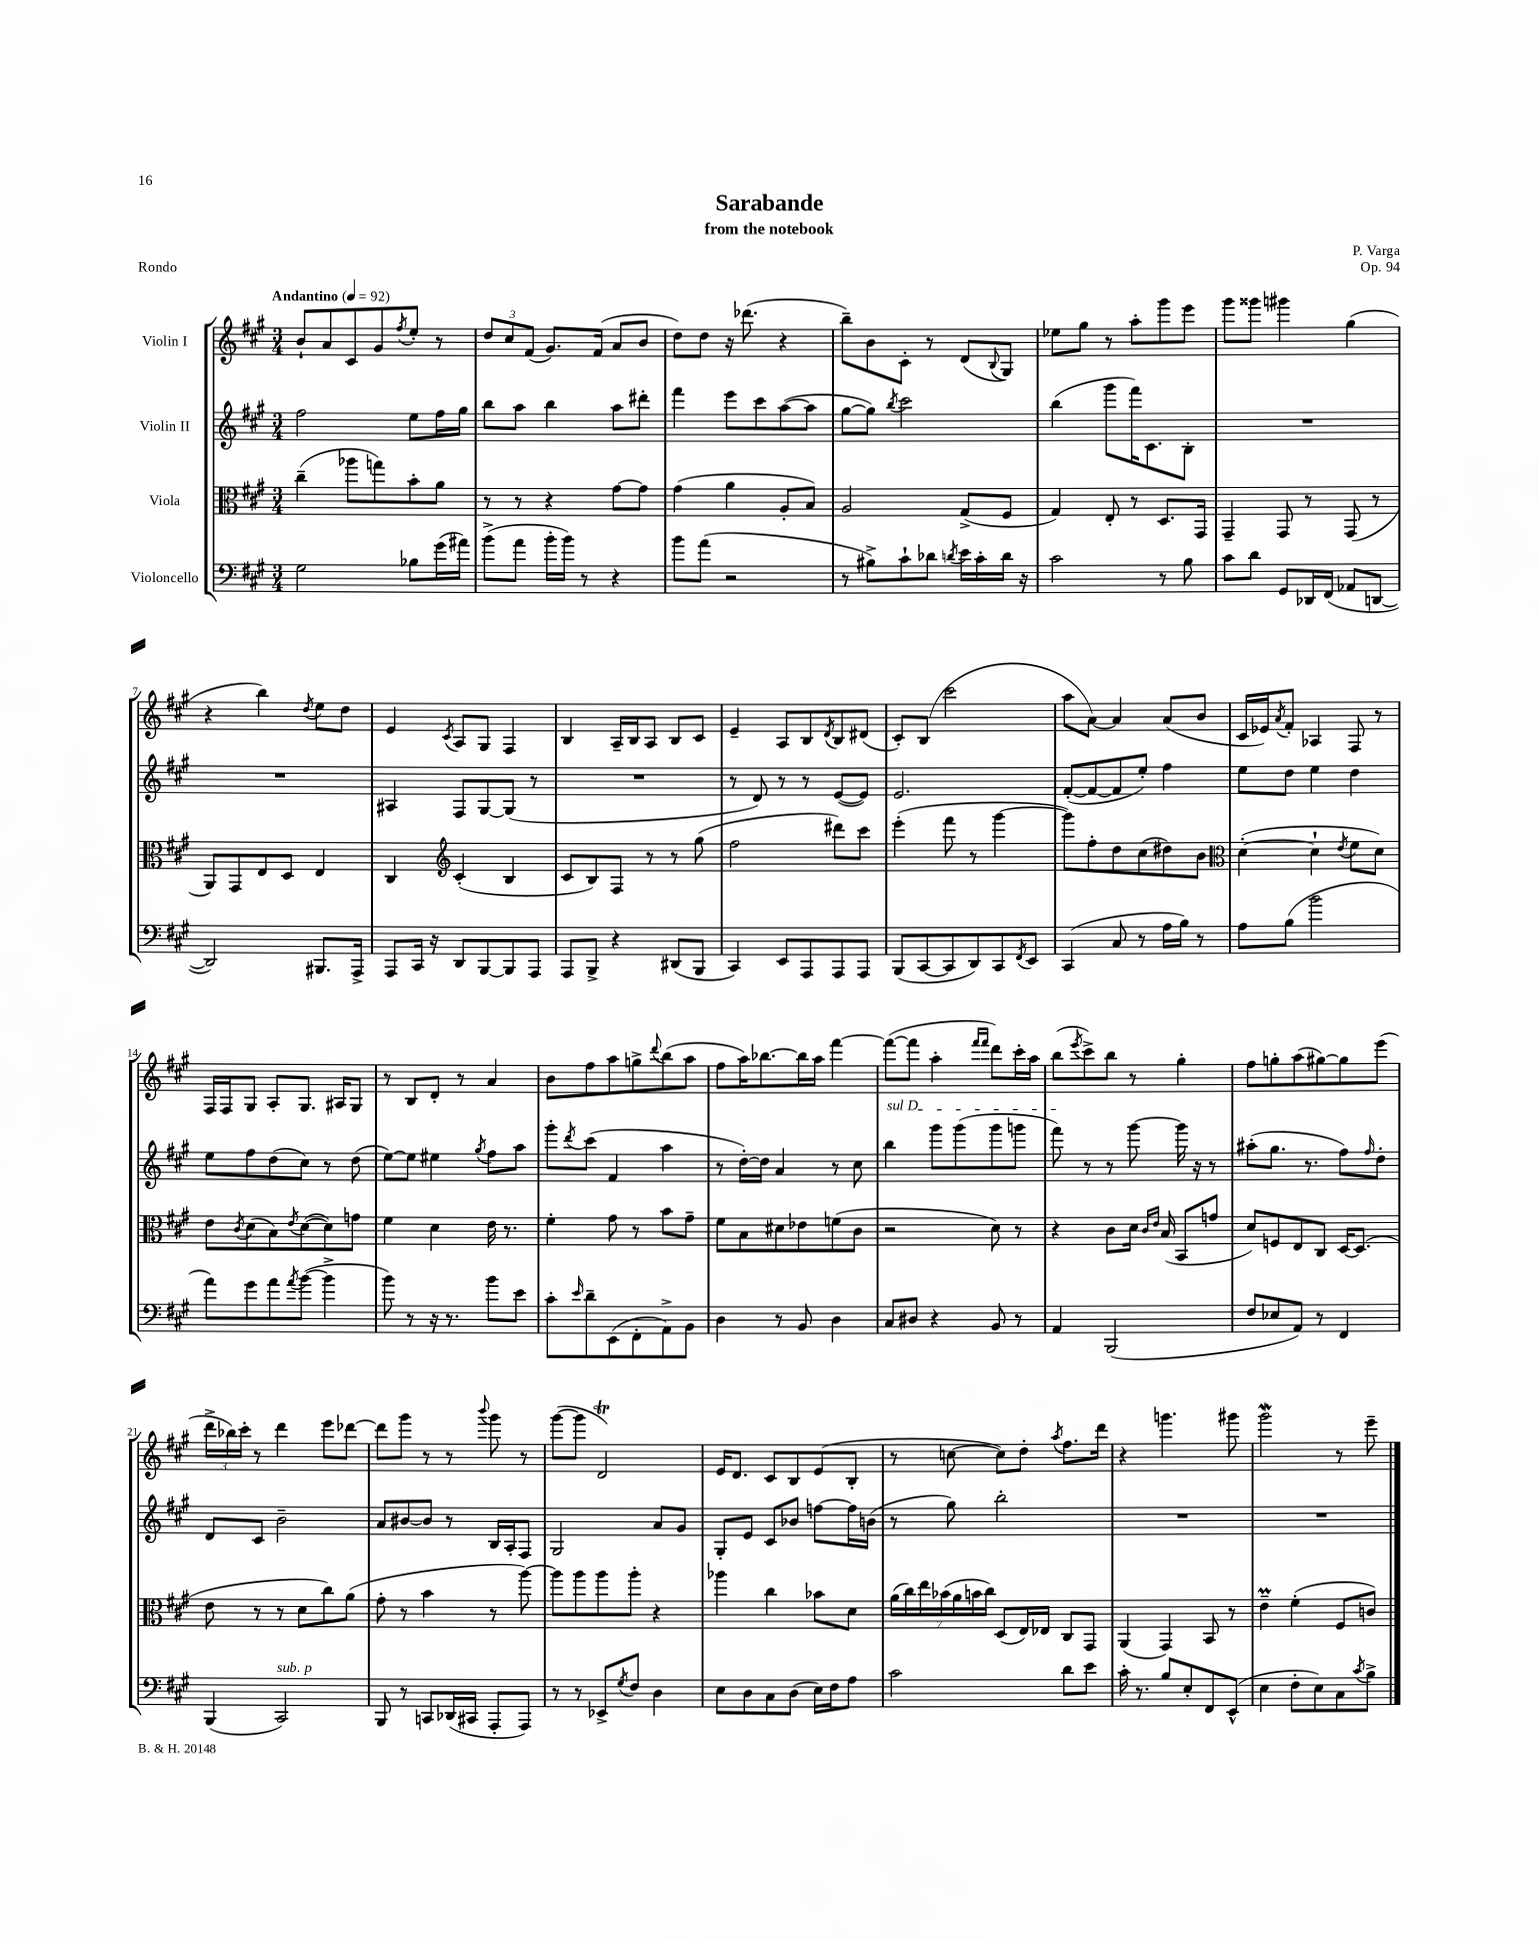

**kern	**kern	**kern	**kern
*staff4	*staff3	*staff2	*staff1
*clefF4	*clefC3	*clefG2	*clefG2
*k[f#c#g#]	*k[f#c#g#]	*k[f#c#g#]	*k[f#c#g#]
*M3/4	*M3/4	*M3/4	*M3/4
*MM92	*MM92	*MM92	*MM92
2G#	(4cc#~	2ff#	8b`
.	.	.	8a
.	8aa-	.	8c#
.	8gg)	.	8g#
.	.	.	8qff#
8B-	8b'	8ee	8ee'
(16g#	8a	16ff#	8r
16a#)	.	16gg#	.
=	=	=	=
(8b^	8r	8bb	12dd
.	.	.	12cc#
8a	8r	8aa	.
.	.	.	(12f#
16b'	4r	4bb	8.g#)
16b)	.	.	.
8r	.	.	.
.	.	.	(16f#
4r	[8g#	8aa	8a
.	8g#]	8ddd#'	8b
=	=	=	=
8b	(4g#	4fff#	8dd)
(8a	.	.	8dd
2r	4a	8eee	16r
.	.	.	(8.ddd-
.	.	8ccc#	.
.	8A'	([8aa	4r
.	8B)	8aa]	.
=	=	=	=
8r	2A	[8gg#	8bb~)
8B#^)	.	8gg#])	8b
.	.	8qbb	.
8c#`	.	2ccc#	8c#'
8d-	.	.	8r
8qd	.	.	.
16e	(8G#^	.	(8d
16c#'	.	.	.
.	.	.	8qqB
16d	8F#	.	8G#)
16r	.	.	.
=	=	=	=
2c#	4G#)	(4bb	8ee-
.	.	.	8gg#
.	8E'	8ggg#	8r
.	8r	16fff#)	8aa'
.	.	8.c#	.
8r	8.D	.	8ggg#
8B	.	8B'	8eee
.	16GG#	.	.
=	=	=	=
8c#	4GG#~	2.r	8ggg#
8d	.	.	8ggg##
8GG#	8GG#	.	4ggg#
16DD-	8r	.	.
(16FF#	.	.	.
8AA-	(8GG#	.	(4gg#
[8DD	8r	.	.
=	=	=	=
2DD])	8AA)	2.r	4r
.	8GG#	.	.
.	8E	.	4bb)
.	8D	.	.
.	.	.	8qdd
8.BBB#	4E	.	8ee
.	.	.	8dd
16AAA^	.	.	.
=	=	=	=
8AAA	4C#	4A#	4e
16CC#	.	.	.
16r	.	.	.
*	*clefG2	*	*
.	.	.	8qc#
8DD	(4c#'	8F#	8A
[8BBB	.	[8G#	8G#
8BBB]	4B	(8G#]	4F#
8AAA	.	8r	.
=	=	=	=
8AAA	8c#	2.r	4B
8BBB^	8B)	.	.
4r	8F#	.	16A~
.	.	.	16B
.	8r	.	8A
(8DD#	8r	.	8B
8BBB	(8gg#	.	8c#
=	=	=	=
4CC#)	2ff#	8r	4e~
.	.	8d)	.
8EE	.	8r	8A
8AAA	.	8r	8B
.	.	.	8qd
8AAA	8ddd#)	([8e	8B
8AAA	8ccc#	8e])	(8d#
=	=	=	=
(8BBB	(4eee'	2.e	8c#')
[8CC#	.	.	(8B
8CC#]	8fff#	.	2ccc#
8DD)	8r	.	.
8CC#	[4ggg#	.	.
8qFF#	.	.	.
8EE	.	.	.
=	=	=	=
(4CC#	8ggg#])	([8f#'	8aa
.	8ff#'	8f#_	[8a)
8C#	8dd	8f#]	4a]
8r	(8cc#	8ee')	.
16A	8dd#)	4ff#	(8a
16B)	.	.	.
8r	8b	.	8b
=	=	=	=
*	*clefC3	*	*
8A	([4d'	8ee	16c#
.	.	.	16e-)
.	.	.	8qa
(8B	.	8dd	8f#'
2b	4d`]	4ee	4A-
.	8qe	.	.
.	8f#	4dd	8F#
.	8d)	.	8r
=	=	=	=
8a)	8e	8ee	16F#
.	.	.	16F#
.	8qc#	.	.
8g#	(8d	8ff#	8G#
8a	8B)	(8dd	8A'
8qa	8qe	.	.
([8b	([8d	8cc#)	8.G#
4b^]	8d])	8r	.
.	.	.	16A#
.	8g	(8dd	8G#
=	=	=	=
8b)	4f#	[8ee)	8r
8r	.	8ee]	8B
16r	4d	4ee#	8d'
8.r	.	.	.
.	.	.	8r
.	.	8qgg#	.
8b	16e	8ff#	4a
.	8.r	.	.
8e	.	8aa	.
=	=	=	=
8c#'	4f#'	8ggg#'	8b
16qqe	.	8qddd	.
8d~	.	(8ccc#	8ff#
(8EE	8g#	4f#	8aa
8FF#'	8r	.	8gg^
.	.	.	8qqddd
8AA^)	8b	4aa	(8bb
8BB	8g#~	.	8aa
=	=	=	=
4D	8f#	8r	8ff#
.	8B	[16dd')	16aa)
.	.	16dd]	[8.bb-
8r	8d#	4a	.
8BB	8e-	.	16bb-]
.	.	.	16aa
4D	(8f	8r	[4fff#
.	8c#	8cc#	.
=	=	=	=
8C#	2r	4bb	(8fff#_
8D#	.	.	8fff#]
4r	.	8ggg#	4aa'
.	.	(8ggg#	.
.	.	.	16qqfff#
.	.	.	16qqfff#
8BB	8d)	8ggg#	8ddd)
8r	8r	8ggg	16ccc#'
.	.	.	16aa
=	=	=	=
4AA	4r	8fff#)	(8bb
.	.	.	8qeee
.	.	8r	8ccc#^)
(2BBB	8c#	8r	8bb
.	16d	[8ggg#	8r
.	16qqc#	.	.
.	16qqe	.	.
.	(16B	.	.
.	8BB	16ggg#]	4gg#'
.	.	16r	.
.	8g	8r	.
=	=	=	=
8F#	8d)	(8aa#'	8ff#
8E-	8F	8.gg#	8gg'
8AA)	8E	.	(8aa
.	.	8.r	.
8r	8C#	.	[8gg#)
4FF#	[16D	8ff#)	8gg#]
.	(8.D]	.	.
.	.	16qqff#	.
.	.	8dd'	(8eee
=	=	=	=
(4BBB	8e	8d	24ddd^
.	.	.	24bb-)
.	.	.	24ccc#'
.	8r	8c#	8r
2CC#)	8r	2b~	4ddd
.	8d	.	.
.	8cc#)	.	8eee
.	(8a	.	[8ddd-
=	=	=	=
8BBB	8g#'	8a	8ddd-]
8r	8r	[8b#	8ggg#
8CC	4b	8b#]	8r
(16DD-	.	8r	8r
16CC#	.	.	.
.	.	.	8qqbbb
8AAA'	8r	16B	8ggg#
.	.	16A'	.
8AAA)	[8aa)	8F#	8r
=	=	=	=
8r	8aa]	2G#	([8ggg#
8r	8aa	.	8ggg#]
8EE-^	8aa	.	2d)
8qG#	.	.	.
8F#	8aa'	.	.
4D	4r	8a	.
.	.	8g#	.
=	=	=	=
8E	4aa-	8G#'	16e
.	.	.	8.d
8D	.	8e	.
8C#	4cc#	8c#	8c#
(8D	.	8b-	8B
16E)	8b-	[8ff	(8e
16F#	.	.	.
8A	8d	16ff]	8B'
.	.	(16b	.
=	=	=	=
2c#	(28a	8r	8r
.	28cc#)	.	.
.	28ee	.	.
.	(28b-	.	.
.	.	8gg#)	[8cc
.	28a	.	.
.	28b	.	.
.	28cc#)	.	.
.	(8D	2bb'	8cc])
.	16E)	.	8dd'
.	16E-	.	.
.	.	.	8qaa
8d	8C#	.	8.ff#
8e	8GG#	.	.
.	.	.	16ddd
=	=	=	=
16c#'	(4AA	2.r	4r
8.r	.	.	.
8B	4GG#)	.	4.ggg
8E'	.	.	.
8FF#	8BB	.	.
(8EE^^	8r	.	8ggg#
=	=	=	=
4E	4e~	2.r	2ggg#
8F#'	(4f#'	.	.
8E)	.	.	.
8C#	8F#	.	8r
8qc#	.	.	.
8B^	8c)	.	8eee~
==	==	==	==
*-	*-	*-	*-
